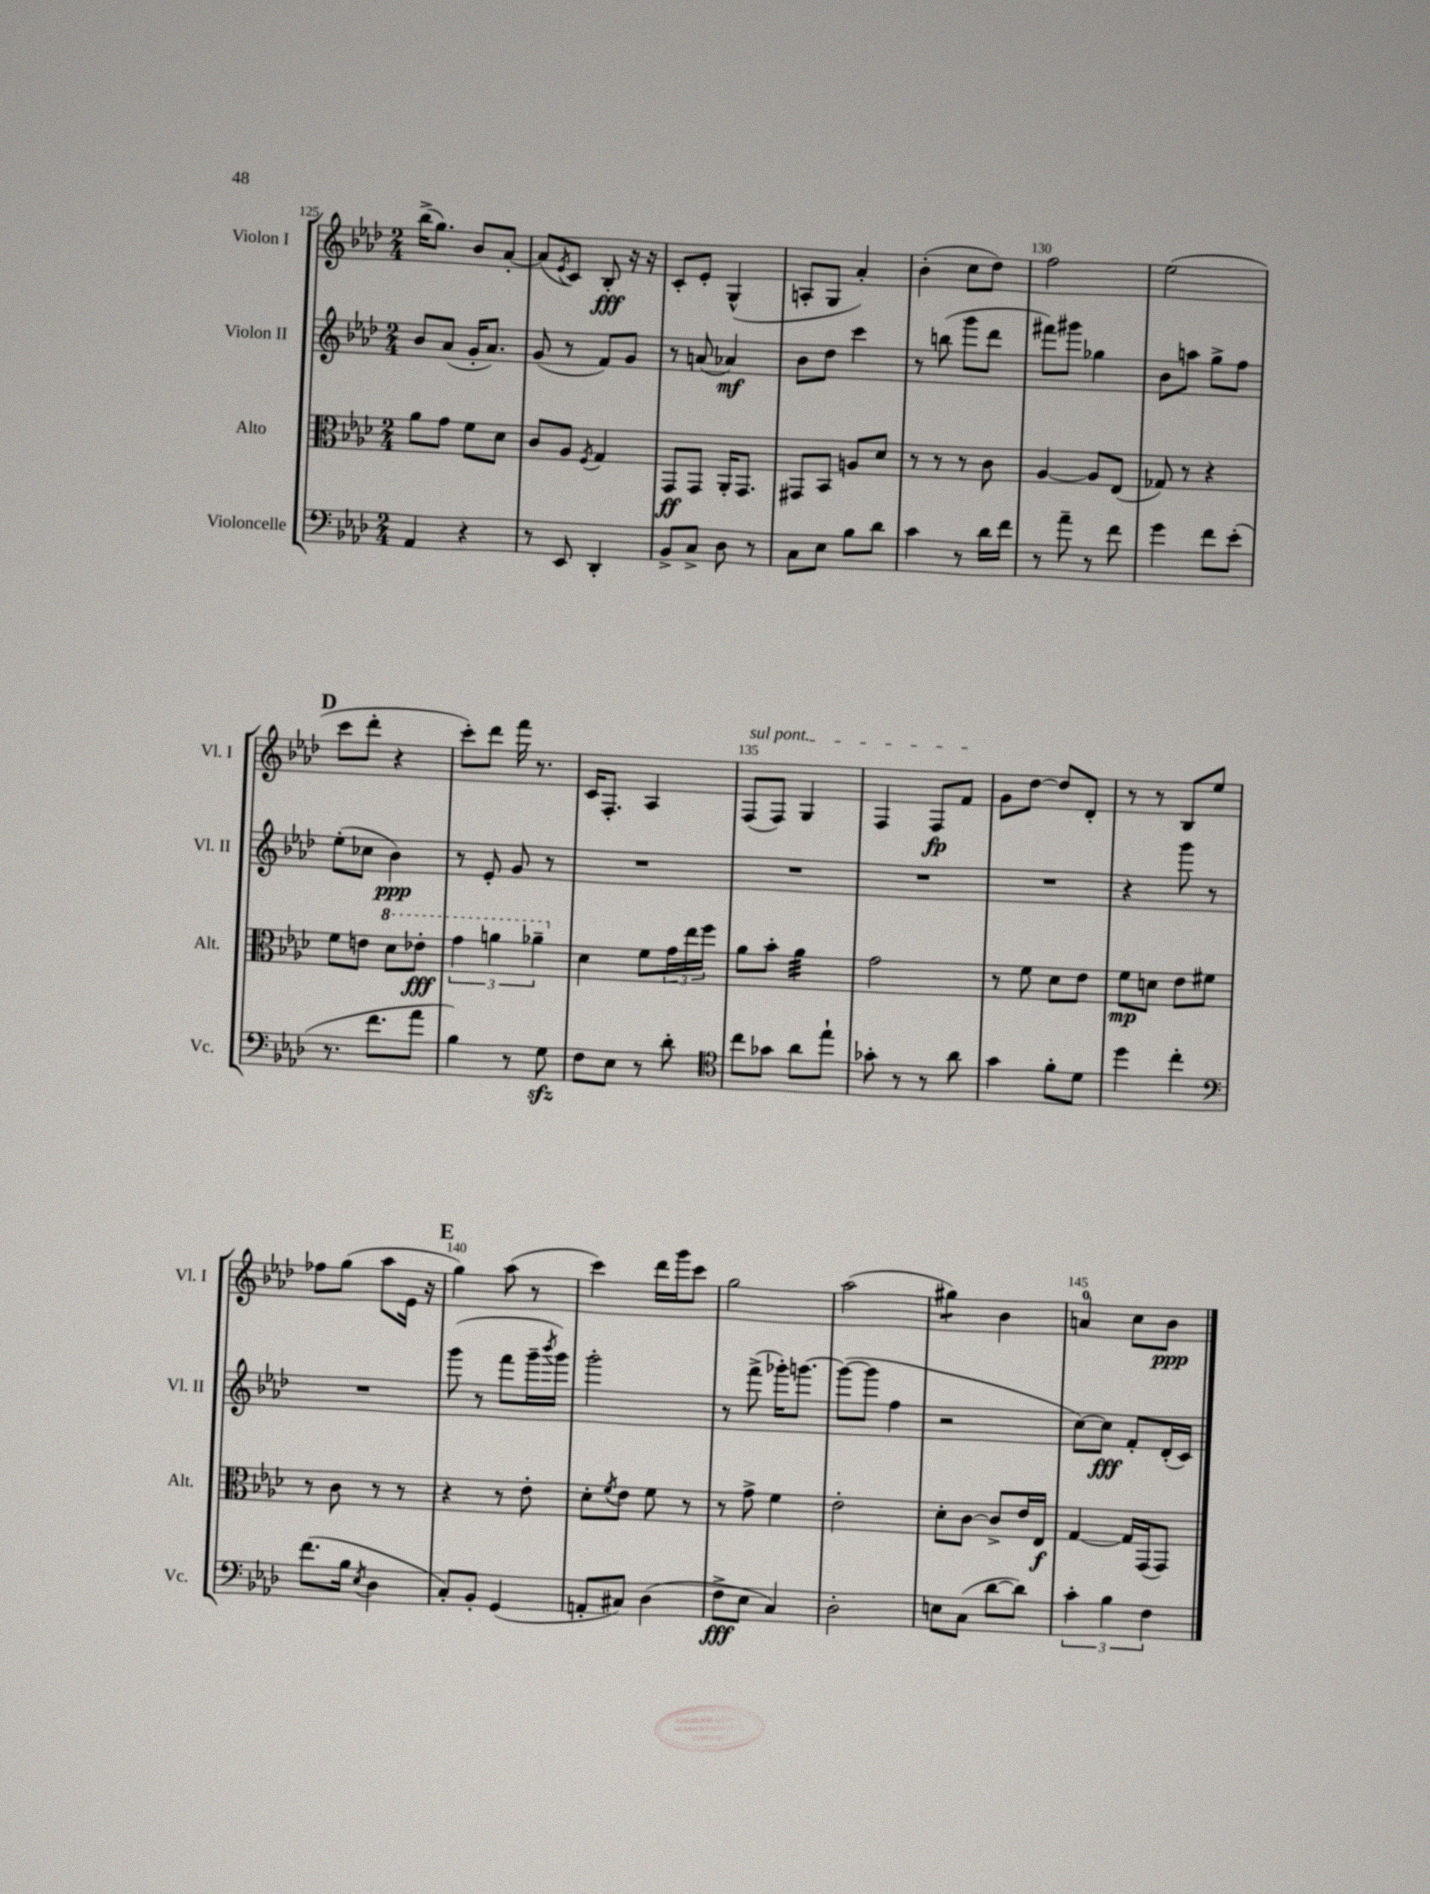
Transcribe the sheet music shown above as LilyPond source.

<<
\new StaffGroup <<
\new Staff = "s0" \with { instrumentName = "Violon I" shortInstrumentName = "Vl. I" } {
    \clef treble \key aes \major \numericTimeSignature \time 2/4
    bes''16->( g''8.) bes'8 aes'8~-. |
    aes'8( \acciaccatura { ees'8 } c'8) bes8-.\fff r16 r16 |
    c'8-. ees'8-. g4-^( |
    a8-. g8 aes'4-.) |
    bes'4-.( c''8 des''8) |
    f''2 |
    ees''2( |
    \mark \markup { \bold "D" } c'''8 des'''8-. r4 |
    c'''8-.) des'''8 f'''16 r8. |
    c'16 f8.-. aes4 |
    \once \override TextSpanner.bound-details.left.text = \markup { \italic "sul pont." } f8\startTextSpan( f8) g4 |
    f4 f8\fp f'8\stopTextSpan |
    g'8 des''8~ des''8 des'8-. |
    r8 r8 bes8 ees''8 |
    fes''8 g''8( aes''8 ees'16 r16 |
    \mark \markup { \bold "E" } g''4) aes''8( r8 |
    c'''4) des'''16 g'''16 c'''8 |
    g''2 |
    aes''2( |
    gis''4:8) bes'4 |
    a'4-0 c''8 bes'8\ppp \bar "|." |
}
\new Staff = "s1" \with { instrumentName = "Violon II" shortInstrumentName = "Vl. II" } {
    \clef treble \key aes \major \numericTimeSignature \time 2/4
    bes'8 aes'8( g'16-. aes'8.) |
    g'8( r8 f'8) g'8 |
    r8 a'8( aes'4\mf) |
    bes'8 des''8 c'''4 |
    r8 b''8( g'''8 des'''8 |
    fis'''8) gis'''8 ges''4 |
    bes'8 a''8 g''8-> f''8 |
    \mark \markup { \bold "D" } ees''8-.( ces''8 bes'4\ppp) |
    r8 ees'8-. g'8 r8 |
    R2 |
    R2 |
    R2 |
    R2 |
    r4 g'''8 r8 |
    R2 |
    \mark \markup { \bold "E" } g'''8( r8 f'''8 g'''16-- \acciaccatura { bes'''8 } g'''16) |
    g'''2-. |
    r8 f'''8->( ges'''16-.) g'''8.~ |
    g'''8~( g'''8 f''4 |
    r2 |
    c''8~) c''8\fff f'8-. des'16-.( c'16) \bar "|." |
}
\new Staff = "s2" \with { instrumentName = "Alto" shortInstrumentName = "Alt." } {
    \clef alto \key aes \major \numericTimeSignature \time 2/4
    aes'8 g'8 f'8 des'8 |
    c'8 aes8 \acciaccatura { f8 } g4 |
    g,8\ff g,8 aes,16-. g,8. |
    gis,8 bes,8 a8 des'8 |
    r8 r8 r8 c'8 |
    aes4~ aes8 ees8( |
    ges8) r8 r4 |
    \mark \markup { \bold "D" } f'8 e'8 \ottava #1 des''8 ees''!8-.\fff |
    \tuplet 3/2 { g''4 a''4 aes''4-- \ottava #0 } |
    des'4 f'8 \tuplet 3/2 { g'16 ees''16 f''16 } |
    aes'8 bes'8-. aes'4:32 |
    g'2 |
    r8 f'8 des'8 ees'8 |
    f'8\mp d'8 ees'8 fis'8 |
    r8 c'8 r8 r8 |
    \mark \markup { \bold "E" } r4 r8 ees'8-. |
    des'8-. \acciaccatura { f'8 } ees'8 f'8 r8 |
    r8 g'8-> f'4 |
    ees'2-. |
    des'8-. c'8~ c'8-> ees'16 ees16\f |
    g4~ g16 g,16( g,8) \bar "|." |
}
\new Staff = "s3" \with { instrumentName = "Violoncelle" shortInstrumentName = "Vc." } {
    \clef bass \key aes \major \numericTimeSignature \time 2/4
    aes,4 r4 |
    r8 ees,8 des,4-. |
    bes,8-> c8-> des8 r8 |
    c8 ees8 bes8 des'8 |
    c'4 r8 des'16 f'16 |
    r8 aes'8-- r8 f'8 |
    g'4 f'8 ees'8-.( |
    \mark \markup { \bold "D" } r8. f'8. aes'8 |
    bes4) r8 g8\sfz |
    f8 ees8 r8 des'8-. |
    \clef tenor c''8 ges'8 aes'8 ees''8-! |
    ges'8-. r8 r8 aes'8 |
    g'4 f'8-. des'8 |
    des''4 c''4-. |
    \clef bass f'8.( bes16 \acciaccatura { ees8 } des4 |
    \mark \markup { \bold "E" } c8-.) bes,8-. g,4( |
    a,8-. cis8) des4( |
    f8->\fff ees8 c4) |
    des2-. |
    e8 c8( des'8~ des'8) |
    \tuplet 3/2 { c'4-. bes4 f4 } \bar "|." |
}
>>
>>
\layout { \context { \Score currentBarNumber = #125 \override BarNumber.break-visibility = ##(#f #t #t) barNumberVisibility = #(every-nth-bar-number-visible 5) } }
